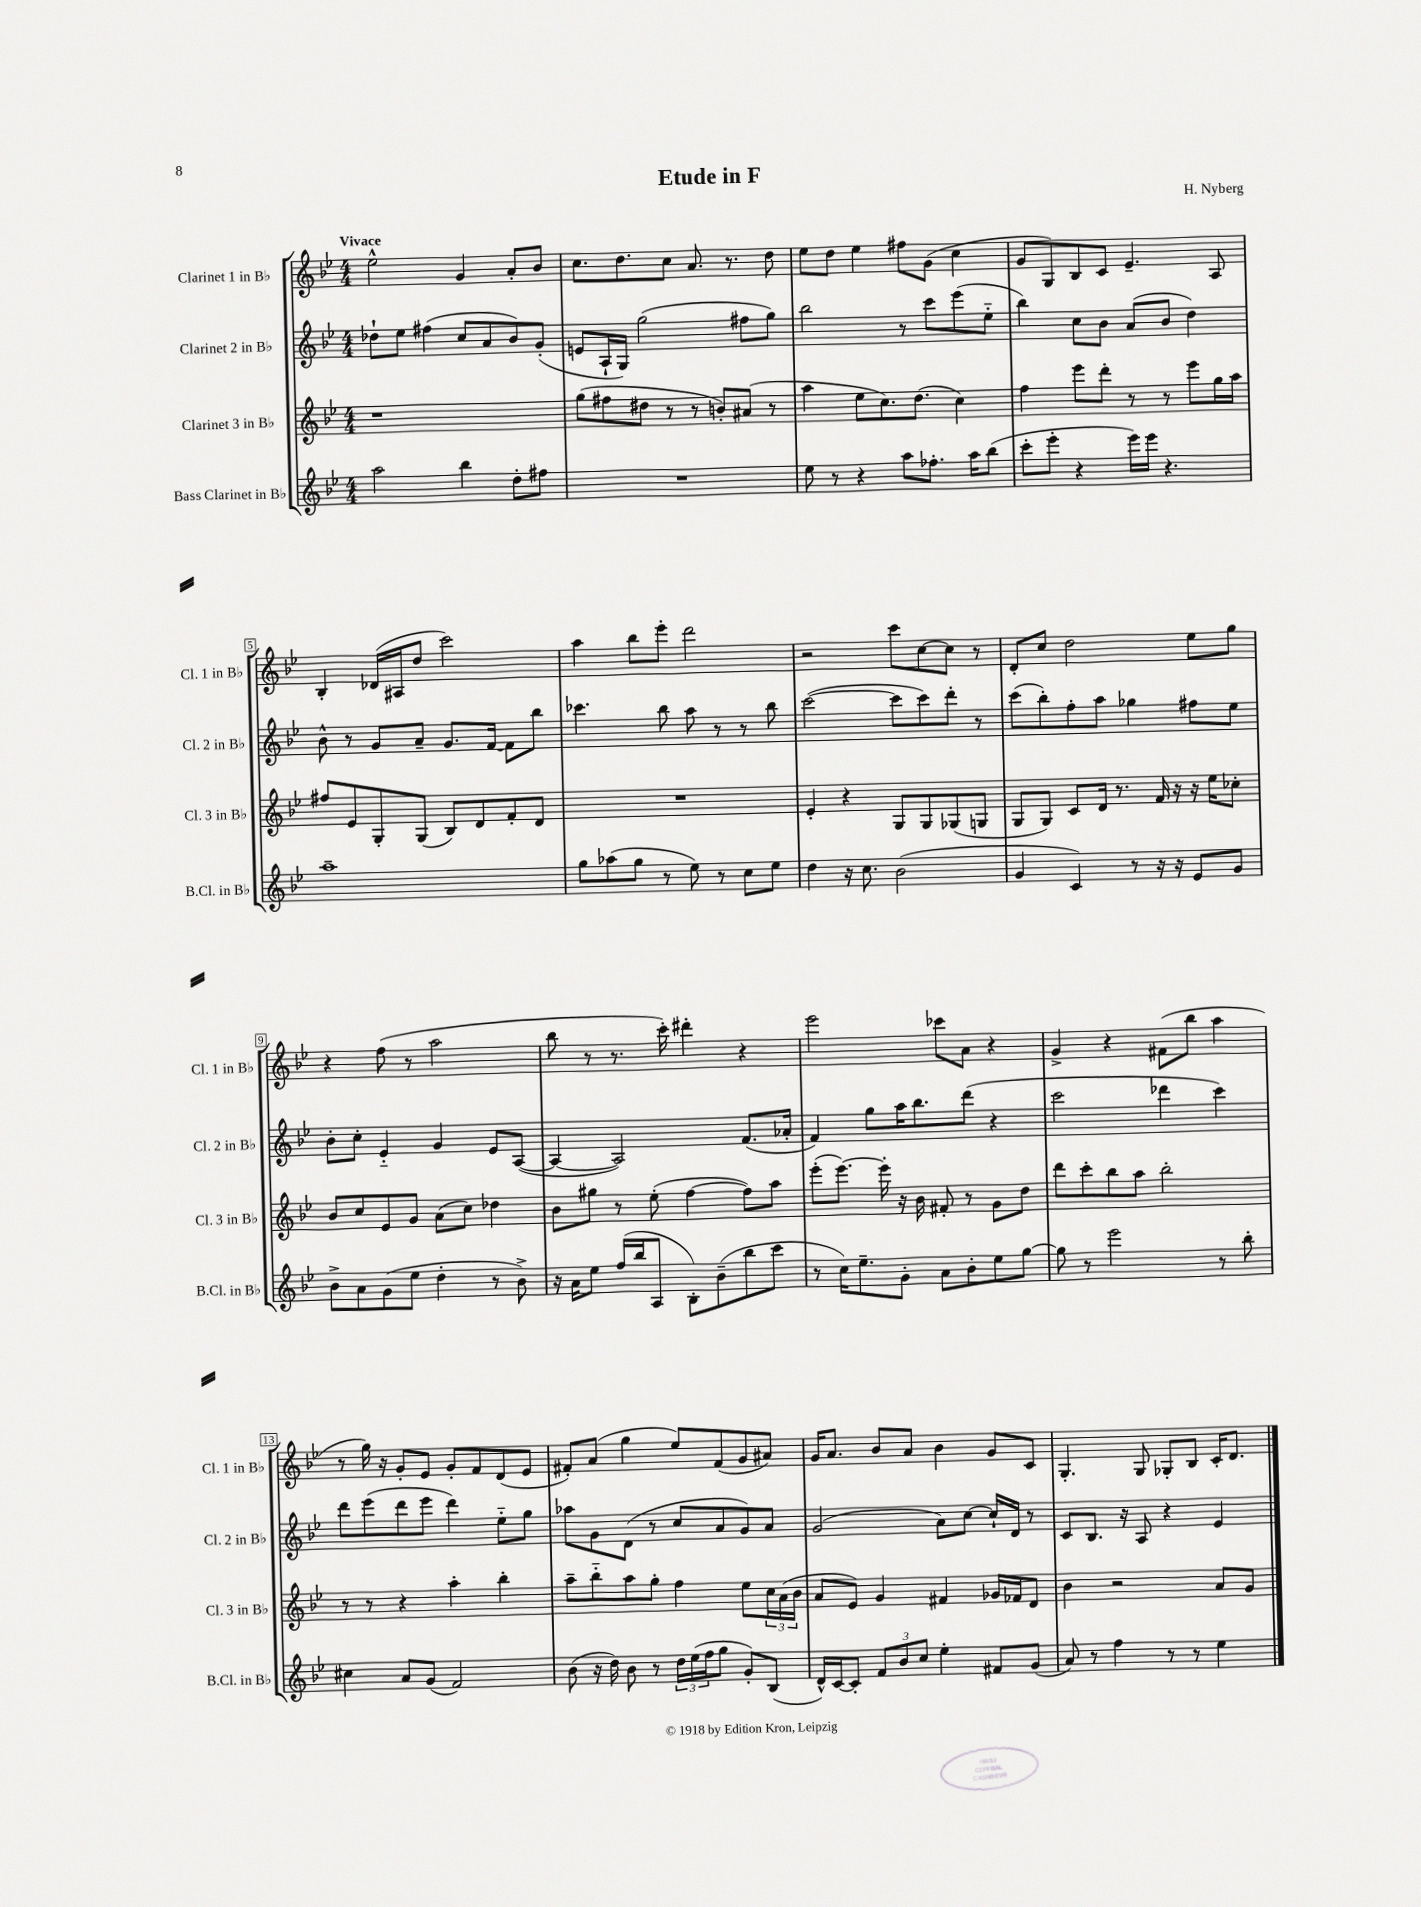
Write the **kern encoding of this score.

**kern	**kern	**kern	**kern
*part4	*part3	*part2	*part1
*staff4	*staff3	*staff2	*staff1
*I"Bass Clarinet in B♭	*I"Clarinet 3 in B♭	*I"Clarinet 2 in B♭	*I"Clarinet 1 in B♭
*I'B.Cl. in B♭	*I'Cl. 3 in B♭	*I'Cl. 2 in B♭	*I'Cl. 1 in B♭
*clefG2	*clefG2	*clefG2	*clefG2
*k[b-e-]	*k[b-e-]	*k[b-e-]	*k[b-e-]
*M4/4	*M4/4	*M4/4	*M4/4
=1	=1	=1	=1
!	!	!	!LO:TX:a:B:t=Vivace
2aa\	1r	8dd-X`\L	2ee-^^\
.	.	8ee-\J	.
.	.	(4ff#X\	.
4bb-\	.	8cc/L	4g/
.	.	8a/	.
8dd'\L	.	8b-/)	8a'/L
8ff#X\J	.	(8g'/J	8b-/J
=2	=2	=2	=2
1r	(8gg\L	8en/L	8.cc\L
.	8ff#X\	16A`/L	.
.	.	16G/JJ)	8.dd\
.	8dd#X\J	(2gg\	.
.	8r	.	8cc\J
.	8r	.	8.a/
.	8bn'/L)	.	.
.	.	.	8.r
.	(8a#X/J	8ff#X\L	.
.	8r	8gg\J)	8dd\
=3	=3	=3	=3
8ee-\	4aa\	2bb-\	8ee-\L
8r	.	.	8dd\J
4r	8ee-\L	.	4ee-\
.	8.cc\)	.	.
8aa\L	.	8r	8ff#X\L
.	(8.dd\J	.	.
8.ff-X'\J	.	8ccc\L	(8g\J
.	4cc\)	(8eee-\	4cc\
16aa\KL	.	.	.
(8bb-\J	.	8ee-\J	.
=4	=4	=4	=4
8ccc'\L	4ff\	4bb-\)	8g/L
8eee-'\J	.	.	8G/)
4r	8eee-\L	8cc\L	8B-/
.	8ddd'\J	8b-\J	8c/J
16eee-\LL)	8r	(8a/L	4.e-~/
16eee-\JJ	.	.	.
4.r	8r	8b-/J	.
.	8eee-\L	4dd\)	.
.	16gg\L	.	8A/
.	16aa\JJ	.	.
!!LO:LB:g=z
=5	=5	=5	=5
1aa~	8ff#X/L	8b-^^\	4B-'/
.	8e-/	8r	.
.	8G'/	8g/L	(16d-X/LL
.	.	.	16A#X/J
.	(8G/J	8a~/J	8dd/J
.	8B-/L)	8.g/L	2ccc\)
.	8d/	.	.
.	.	[16f/Jk	.
.	8f'/	8f\L]	.
.	8d/J	8bb-\J	.
=6	=6	=6	=6
8gg\L	1r	4.ccc-X\	4aa\
(8aa-X\	.	.	.
8gg\J	.	.	8bb-\L
8r	.	8bb-\	8eee-'\J
8ee-\)	.	8aa\	2ddd\
8r	.	8r	.
8cc\L	.	8r	.
8ee-\J	.	8bb-\	.
=7	=7	=7	=7
4dd\	4e-'/	([2ccc\	2r
16r	4r	.	.
8.cc\	.	.	.
(2b-\	8G/L	8ccc\L]	8ccc\L
.	8G/	8ccc\)	[8cc\
.	(8G-X/	8ddd'\J	8cc\J]
.	8Gn/J	8r	8r
=8	=8	=8	=8
4g/	8G/L	(8ccc\L	8d'/L
.	8G/J)	8bb-'\)	8cc/J
4c/)	8c/L	8ff'\	2dd\
.	16d/Jk	8aa\J	.
.	8.r	.	.
8r	.	4gg-X\	.
16r	16f/	.	.
16r	16r	.	.
8e-/L	16r	8ff#X\L	8ee-\L
.	16ee-\KL	.	.
8g/J	8cc-X'\J	8ee-\J	8gg\J
!!LO:LB:g=z
=9	=9	=9	=9
8b-^\L	8b-/L	8b-'\L	4r
8a\	8cc/	8cc'\J	.
(8g\	8e-/	4e-/	(8ff\
8ee-\J	8g/J	.	8r
4dd'\	(8a\L	4g/	2aa\
.	8cc\J)	.	.
8r	4dd-X\	8e-/L	.
8b-^\)	.	([8A/J	.
=10	=10	=10	=10
16r	8b-\L	4A/_	8bb-\
16a\KL	.	.	.
8ee-\J	8gg#X\J	.	8r
(16ff/LL	8r	2A/])	8.r
16bb-/J	.	.	.
8A/J	(8ee-'\	.	.
.	.	.	16ccc'\)
8B-'\L)	[4ff\	.	4ddd#X'\
(8b-~\	.	.	.
8bb-\	8ff\L])	(8.f/L	4r
8ccc\J	8aa\J	.	.
.	.	16a-X'/Jk	.
=11	=11	=11	=11
8r	(8eee-'\L	4f/)	2eee-\
16cc\KL)	[8.eee-\J)	.	.
8.ee-~\	.	.	.
.	.	8gg\L	.
.	16eee-'\]	.	.
8g'\J	16r	16aa\K	.
.	16b-\	8.bb-\	.
8a\L	8f#X'/	.	8ccc-X\L
8b-'\	8r	(8ddd\J	8a\J
8ee-\	8g\L	4r	4r
[8gg\J	8dd\J	.	.
=12	=12	=12	=12
8gg\]	8ddd\L	2ccc\	4g^/
8r	8ccc'\	.	.
2eee-\	8bb-\	.	4r
.	8aa\J	.	.
.	2bb-'\	4ddd-X\	(8f#X\L
.	.	.	8bb-\J
8r	.	4ccc\)	4aa\
8bb-'\	.	.	.
!!LO:LB:g=z
=13	=13	=13	=13
4cc#X\	8r	8ddd\L	8r
.	8r	(8eee-\	16gg\)
.	.	.	16r
8a/L	4r	8ddd\	8g'/L
(8g/J	.	8eee-\J	8e-/J
2f/)	4aa'\	4ddd\)	8g'/L
.	.	.	8f/
.	4bb-'\	8ee-\L	(8d/
.	.	8gg\J	8e-/J
=14	=14	=14	=14
(8b-\	8aa~\L	8aa-X\L	8f#X'/L)
16r	8bb-\	8g\	(8a/J
16dd\)	.	.	.
8b-\	8aa\	(8d\J	4gg\
8r	8gg'\J	8r	.
24dd\LL	4ff\	8cc/L	8ee-/L)
(24ee-\	.	.	.
24ff\J	.	.	.
8gg\J	.	8a/	(8f#/
8g'/L)	8ee-\L	8g/)	8g/
(8B-/J	24cc\L	8a/J	8a#X/J)
.	(24a\	.	.
.	24b-\JJ	.	.
=15	=15	=15	=15
16d^^/LL)	8a/L	(2g/	16g/KL
[16c/J	.	.	8.a/J
8c'/J]	8e-/J)	.	.
12f/L	4g/	.	8b-/L
12b-/	.	.	.
.	.	.	8a/J
12cc/J	.	.	.
4ee-'\	4f#X/	8a\L)	4b-\
.	.	[8cc\J	.
8f#X/L	16g-X/LL	16cc`/LL]	8g/L
.	16f-X/J	16d/JJ	.
(8g/J	8d/J	8r	8c/J
=16	=16	=16	=16
8a/)	4b-\	8c/L	4.G'/
8r	.	8.B-/J	.
4ff\	2r	.	.
.	.	16r	.
.	.	8A/	8G/
8r	.	4r	8G-X'/L
8r	.	.	8B-/J
4ee-\	8a/L	4e-/	16c'/KL
.	.	.	8.d/J
.	8g/J	.	.
==	==	==	==
*-	*-	*-	*-
